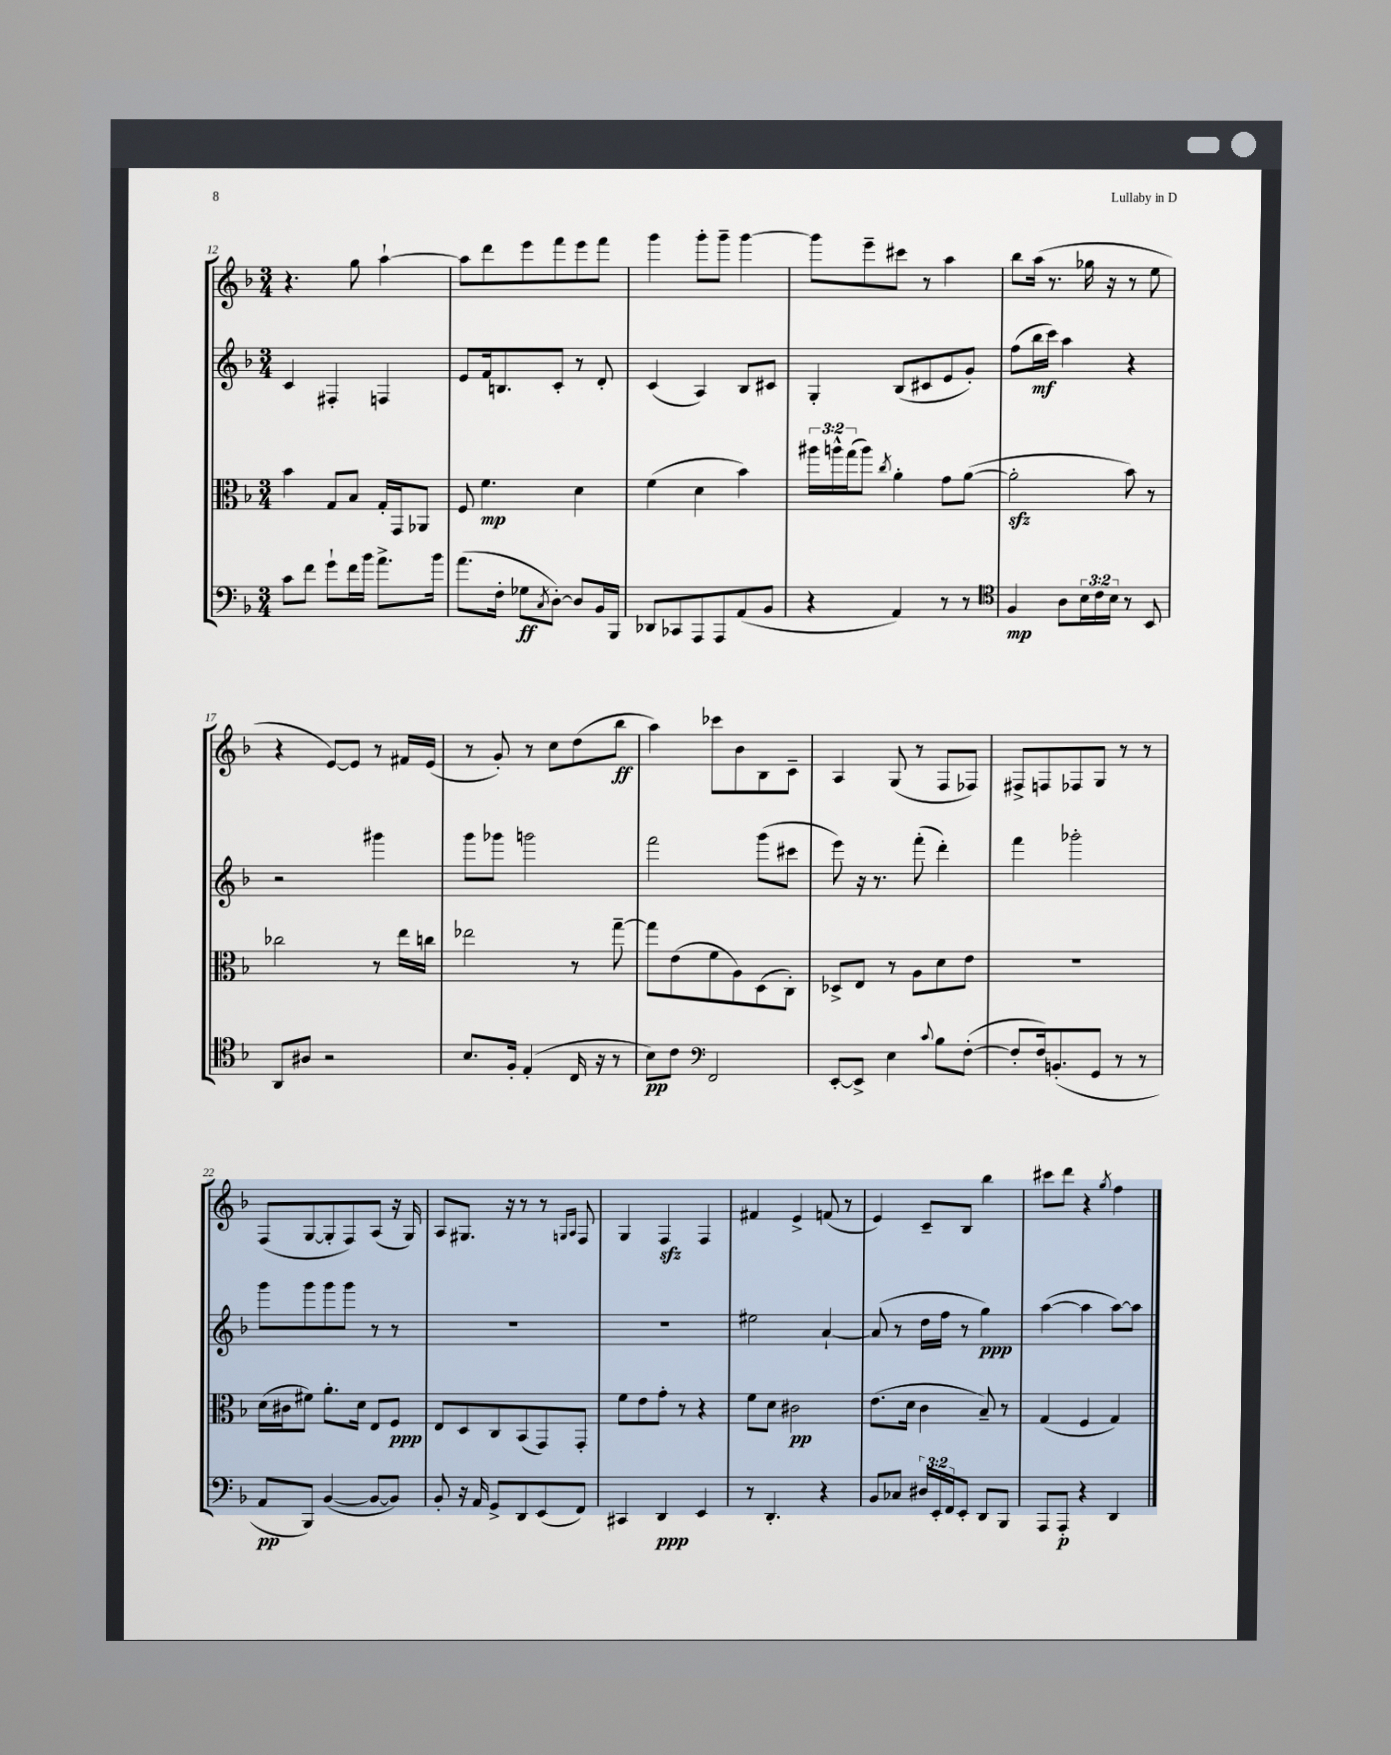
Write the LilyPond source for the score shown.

<<
\new StaffGroup <<
\new Staff = "s0" {
    \clef treble \key f \major \numericTimeSignature \time 3/4
    r4. g''8 a''4~-! |
    a''8 d'''8 e'''8 f'''8 e'''8 f'''8 |
    g'''4 g'''8-. g'''8-- g'''4~ |
    g'''8 e'''8-- cis'''8 r8 a''4 |
    bes''8 a''16( r8. ges''16 r16 r8 e''8 |
    r4 e'8~) e'8 r8 fis'16 e'16( |
    r8 g'8-.) r8 c''8 d''8( bes''8\ff |
    a''4) ces'''8 bes'8 bes8 c'8-- |
    a4 g8( r8 f8 fes8) |
    fis8-> f8 fes8 g8 r8 r8 |
    f8( g8~ g8-. f8) a8( r16 g16) |
    a8 gis8. r16 r8 r8 \grace { g16 a16 } f8 |
    g4 f4\sfz f4 |
    fis'4 e'4-> f'8( r8 |
    e'4) c'8-- bes8 bes''4 |
    cis'''8 d'''8 r4 \acciaccatura { g''8 } f''4 \bar "|." |
}
\new Staff = "s1" {
    \clef treble \key f \major \numericTimeSignature \time 3/4
    c'4 fis4-. f4 |
    e'8 f'16 b8. c'8-. r8 d'8-. |
    c'4( a4) bes8 cis'8 |
    g4-. bes8( cis'8 e'8 g'8-.) |
    f''8( bes''16\mf c'''16) a''4 r4 |
    r2 gis'''4 |
    g'''8 ges'''8 g'''2 |
    f'''2 g'''8( cis'''8 |
    e'''8) r16 r8. f'''8-.( d'''4-.) |
    f'''4 ges'''2-. |
    g'''8 g'''8 g'''8 g'''8 r8 r8 |
    R2. |
    R2. |
    eis''2 a'4~-! |
    a'8( r8 d''16 f''16 r8 g''4\ppp) |
    a''4~( a''4 a''8~) a''8 \bar "|." |
}
\new Staff = "s2" {
    \clef alto \key f \major \numericTimeSignature \time 3/4 \override Staff.TupletNumber.text = #tuplet-number::calc-fraction-text
    bes'4 g8 bes8 g16-. g,16 aes,8 |
    f8 f'4.\mp d'4 |
    f'4( d'4 bes'4) |
    \tuplet 3/2 { ais''16 a''16-^ g''16( } a''8) \acciaccatura { c''8 } a'4-. g'8 a'8~( |
    a'2-.\sfz bes'8) r8 |
    ces''2 r8 e''16 c''16 |
    ees''2 r8 g''8~-- |
    g''8 e'8( f'8 a8) d8( c8-.) |
    des8-> e8 r8 a8 d'8 e'8 |
    R2. |
    d'16( cis'16 fis'8) a'8.-. d'16 e8 f8\ppp |
    e8 d8 c8 bes,8( g,8) g,8-. |
    f'8 e'8 g'8-. r8 r4 |
    f'8 d'8 cis'2\pp |
    e'8.( d'16 c'4 bes8--) r8 |
    g4( f4 g4) \bar "|." |
}
\new Staff = "s3" {
    \clef bass \key f \major \numericTimeSignature \time 3/4 \override Staff.TupletNumber.text = #tuplet-number::calc-fraction-text
    c'8 f'8 g'8-! f'16 bes'16 a'8.-> bes'16 |
    a'8.( f16-. ges8\ff \acciaccatura { c8 } d8~-.) d8 bes,16 bes,,16 |
    des,8 ces,8 a,,8 a,,8 a,8( bes,8 |
    r4 a,4) r8 r8 |
    \clef tenor f4\mp a8 \tuplet 3/2 { bes16 c'16 bes16 } r8 bes,8 |
    a,8 ais8 r2 |
    bes8. f16-. e4-.( c16 r16 r8 |
    bes8\pp) c'8 \clef bass f,2 |
    e,8~-. e,8-> e4 \appoggiatura { c'8 } bes8 f8~-.( |
    f8-. f16) b,8.-.( g,8 r8 r8 |
    a,8\pp bes,,8) bes,4~( bes,8~ bes,8) |
    bes,8-. r16 a,16 g,8-> d,8 e,8( f,8) |
    cis,4 d,4\ppp e,4 |
    r8 d,4.-. r4 |
    bes,8 ces8 \tuplet 3/2 { dis16 e,16-. f,16 } e,8-. d,8 bes,,8 |
    a,,8 a,,8-.\p r4 d,4 \bar "|." |
}
>>
>>
\layout { \context { \Score currentBarNumber = #12 } }
